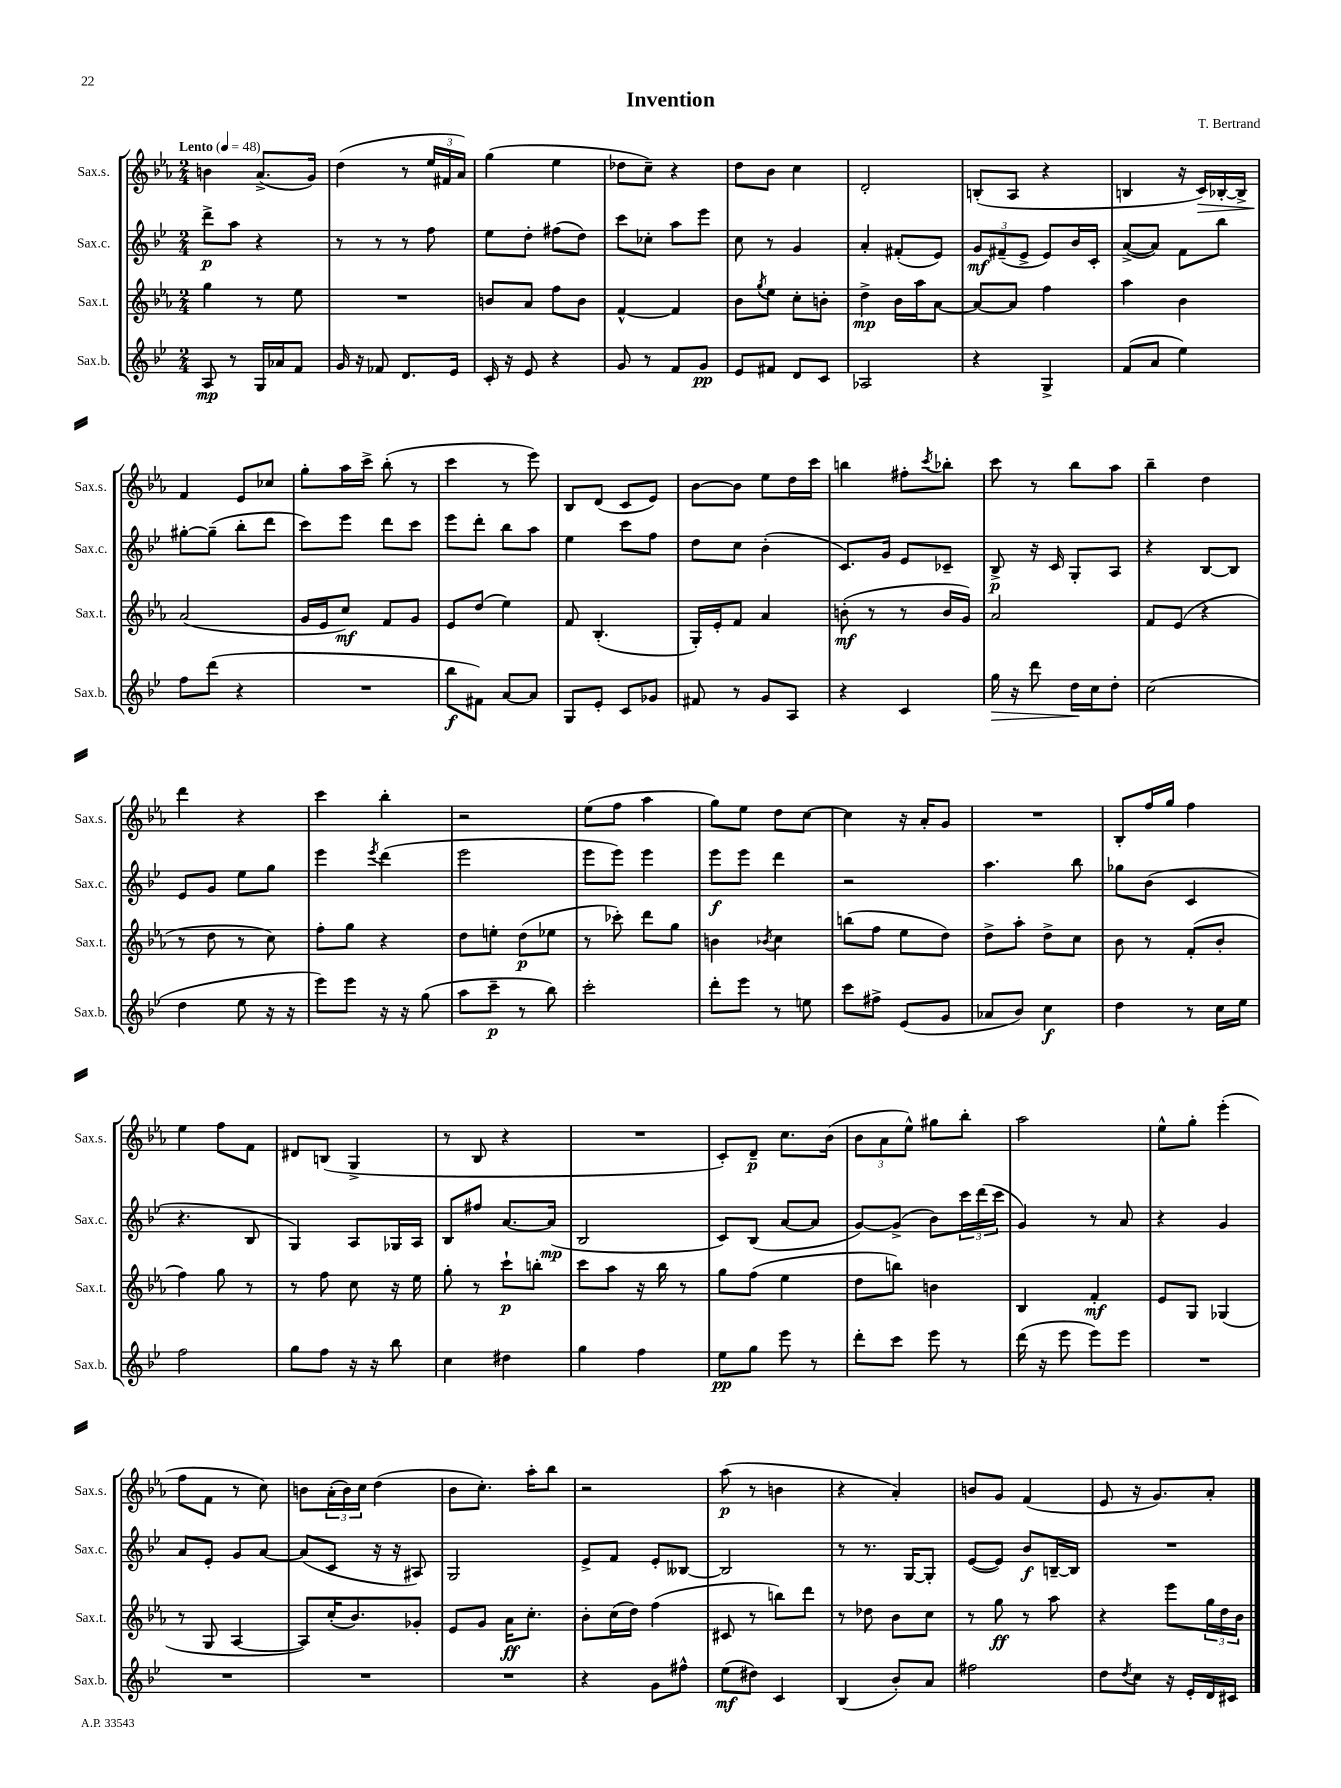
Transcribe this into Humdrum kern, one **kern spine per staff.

**kern	**kern	**kern	**kern
*staff4	*staff3	*staff2	*staff1
*clefG2	*clefG2	*clefG2	*clefG2
*k[b-e-]	*k[b-e-a-]	*k[b-e-]	*k[b-e-a-]
*M2/4	*M2/4	*M2/4	*M2/4
*MM48	*MM48	*MM48	*MM48
8A	4gg	8ddd^	4b
8r	.	8aa	.
16G	8r	4r	(8.a-^
16a-	.	.	.
8f	8ee-	.	.
.	.	.	16g)
=	=	=	=
16g	2r	8r	(4dd
16r	.	.	.
8f-	.	8r	.
8.d	.	8r	8r
.	.	8ff	24ee-
.	.	.	24f#
16e-	.	.	.
.	.	.	24a-)
=	=	=	=
16c'	8b	8ee-	(4gg
16r	.	.	.
8e-	8a-	8dd'	.
4r	8ff	(8ff#	4ee-
.	8b	8dd)	.
=	=	=	=
8g	[4f^^	8ccc	8dd-
8r	.	8cc-'	8cc~)
8f	4f]	8aa	4r
8g	.	8eee-	.
=	=	=	=
8e-	8b-	8cc	8dd
.	8qgg	.	.
8f#	8ee-	8r	8b-
8d	8cc'	4g	4cc
8c	8b'	.	.
=	=	=	=
2A-	4dd^	4a'	2d'
.	16b-	(8f#'	.
.	16aa-	.	.
.	[8a-	8e-)	.
=	=	=	=
4r	8a-_	12g	(8B'
.	.	(12f#~	.
.	8a-]	.	8A-
.	.	12e-^	.
4G^	4ff	8e-)	4r
.	.	16b-	.
.	.	16c'	.
=	=	=	=
(8f	4aa-	([8a^	4B
8a	.	8a])	.
4ee-)	4b-	8f	16r
.	.	.	16c)
.	.	8bb-	[16B-'
.	.	.	16B-^]
=	=	=	=
8ff	(2a-	[8gg#'	4f
(8ddd	.	(8gg#~]	.
4r	.	8bb-'	8e-
.	.	8ddd	8cc-
=	=	=	=
2r	16g	8ccc)	8gg'
.	16e-	.	.
.	8cc)	8eee-	16aa-
.	.	.	16ccc^
.	8f	8ddd	(8bb-'
.	8g	8ccc	8r
=	=	=	=
8bb-	8e-	8eee-	4ccc
8f#)	(8dd	8ddd'	.
[8a	4ee-)	8bb-	8r
8a]	.	8aa	8eee-)
=	=	=	=
8G	8f	4ee-	8B-
8e-'	(4.B-'	.	(8d
8c	.	8ccc	8c
8g-	.	8ff	8e-)
=	=	=	=
8f#	16G')	8dd	[8b-
.	16e-'	.	.
8r	8f	8cc	8b-]
8g	4a-	(4b-'	8ee-
8A	.	.	16dd
.	.	.	16ccc
=	=	=	=
4r	(8b'	8.c)	4bb
.	8r	.	.
.	.	16g	.
4c	8r	8e-	8ff#'
.	.	.	8qccc
.	16b	8c-~	8bb-'
.	16g)	.	.
=	=	=	=
16gg	2a-	8B-^	8ccc
16r	.	.	.
8ddd	.	16r	8r
.	.	16c	.
16dd	.	8G'	8bb-
16cc	.	.	.
8dd'	.	8A	8aa-
=	=	=	=
(2cc	8f	4r	4bb-~
.	(8e-	.	.
.	4r	[8B-	4dd
.	.	8B-]	.
=	=	=	=
4dd	8r	8e-	4ddd
.	8dd	8g	.
8ee-	8r	8ee-	4r
16r	8cc)	8gg	.
16r	.	.	.
=	=	=	=
8eee-)	8ff'	4eee-	4ccc
8eee-	8gg	.	.
.	.	8qeee-	.
16r	4r	(4ddd	4bb-'
16r	.	.	.
(8gg	.	.	.
=	=	=	=
8aa	8dd	2eee-	2r
8ccc~	8ee'	.	.
8r	(8dd	.	.
8bb-)	8ee-	.	.
=	=	=	=
2ccc'	8r	8eee-	(8ee-
.	8ccc-')	8eee-)	8ff
.	8ddd	4eee-	4aa-
.	8gg	.	.
=	=	=	=
8ddd'	4b	8eee-	8gg)
8eee-	.	8eee-	8ee-
.	8qb-	.	.
8r	4cc	4ddd	8dd
8ee	.	.	[8cc
=	=	=	=
8ccc	(8bb	2r	4cc]
8ff#^	8ff	.	.
(8e-	8ee-	.	16r
.	.	.	16a-'
8g	8dd)	.	8g
=	=	=	=
8a-	8dd^	4.aa	2r
8b-)	8aa-'	.	.
4cc	8dd^	.	.
.	8cc	8bb-	.
=	=	=	=
4dd	8b-	8gg-	8B-'
.	8r	(8b-	16ff
.	.	.	16gg
8r	(8f'	4c	4ff
16cc	8b-'	.	.
16ee-	.	.	.
=	=	=	=
2ff	4ff)	4.r	4ee-
.	8gg	.	8ff
.	8r	8B-	8f
=	=	=	=
8gg	8r	4G)	8d#
8ff	8ff	.	(8B
16r	8cc	8A	4G^
16r	.	.	.
8bb-	16r	16G-	.
.	16ee-	16A	.
=	=	=	=
4cc	8gg'	8B-	8r
.	8r	8ff#	8B-
4dd#	8ccc`	[8.a	4r
.	8bb'	.	.
.	.	(16a]	.
=	=	=	=
4gg	8ccc	2B-	2r
.	8aa-	.	.
4ff	16r	.	.
.	16bb-	.	.
.	8r	.	.
=	=	=	=
8ee-	8gg	8c)	8c')
8gg	(8ff	(8B-	8d~
8eee-	4ee-	[8a	8.cc
8r	.	8a]	.
.	.	.	(16b-
=	=	=	=
8ddd'	8dd	[8g)	12b-
.	.	.	12a-
8ccc	8bb)	(8g^]	.
.	.	.	12ee-^^)
8eee-	4b	8b-)	8gg#
8r	.	24ccc	8bb-'
.	.	(24ddd	.
.	.	24ccc	.
=	=	=	=
(16ddd	4B-	4g)	2aa-
16r	.	.	.
8eee-	.	.	.
8eee-)	4f'	8r	.
8eee-	.	8a	.
=	=	=	=
2r	8e-	4r	8ee-^^
.	8G	.	8gg'
.	(4G-	4g	(4eee-'
=	=	=	=
2r	8r	8a	8ff
.	8G	8e-'	8f
.	[4A-	8g	8r
.	.	[8a	8cc)
=	=	=	=
2r	8A-])	(8a]	8b
.	(16cc'	8c	(24a-'
.	.	.	24b)
.	8.b-)	.	.
.	.	.	24cc
.	.	16r	(4dd
.	.	16r	.
.	8g-'	8A#)	.
=	=	=	=
2r	8e-	2G	8b-
.	8g	.	8.cc')
.	16a-	.	.
.	8.cc'	.	16aa-'
.	.	.	8bb-
=	=	=	=
4r	8b-'	8e-^	2r
.	(16cc	8f	.
.	16dd)	.	.
8g	(4ff	8e-'	.
8ff#^^	.	[8B--	.
=	=	=	=
(8ee-	8c#	2B--]	(8aa-
8dd#)	8r	.	8r
4c	8bb)	.	4b
.	8ddd	.	.
=	=	=	=
(4B-	8r	8r	4r
.	8dd-	8.r	.
8b-')	8b-	.	4a-')
.	.	[16G	.
8a	8cc	8G']	.
=	=	=	=
2ff#	8r	([8e-	8b
.	8gg	8e-])	8g
.	8r	8b-	(4f
.	8aa-	[16B~	.
.	.	16B]	.
=	=	=	=
8dd	4r	2r	8e-
8qdd	.	.	.
8cc	.	.	16r
.	.	.	8.g)
16r	8eee-	.	.
16e-'	.	.	.
16d	24gg	.	8a-'
.	24dd	.	.
16c#	.	.	.
.	24b-	.	.
==	==	==	==
*-	*-	*-	*-
